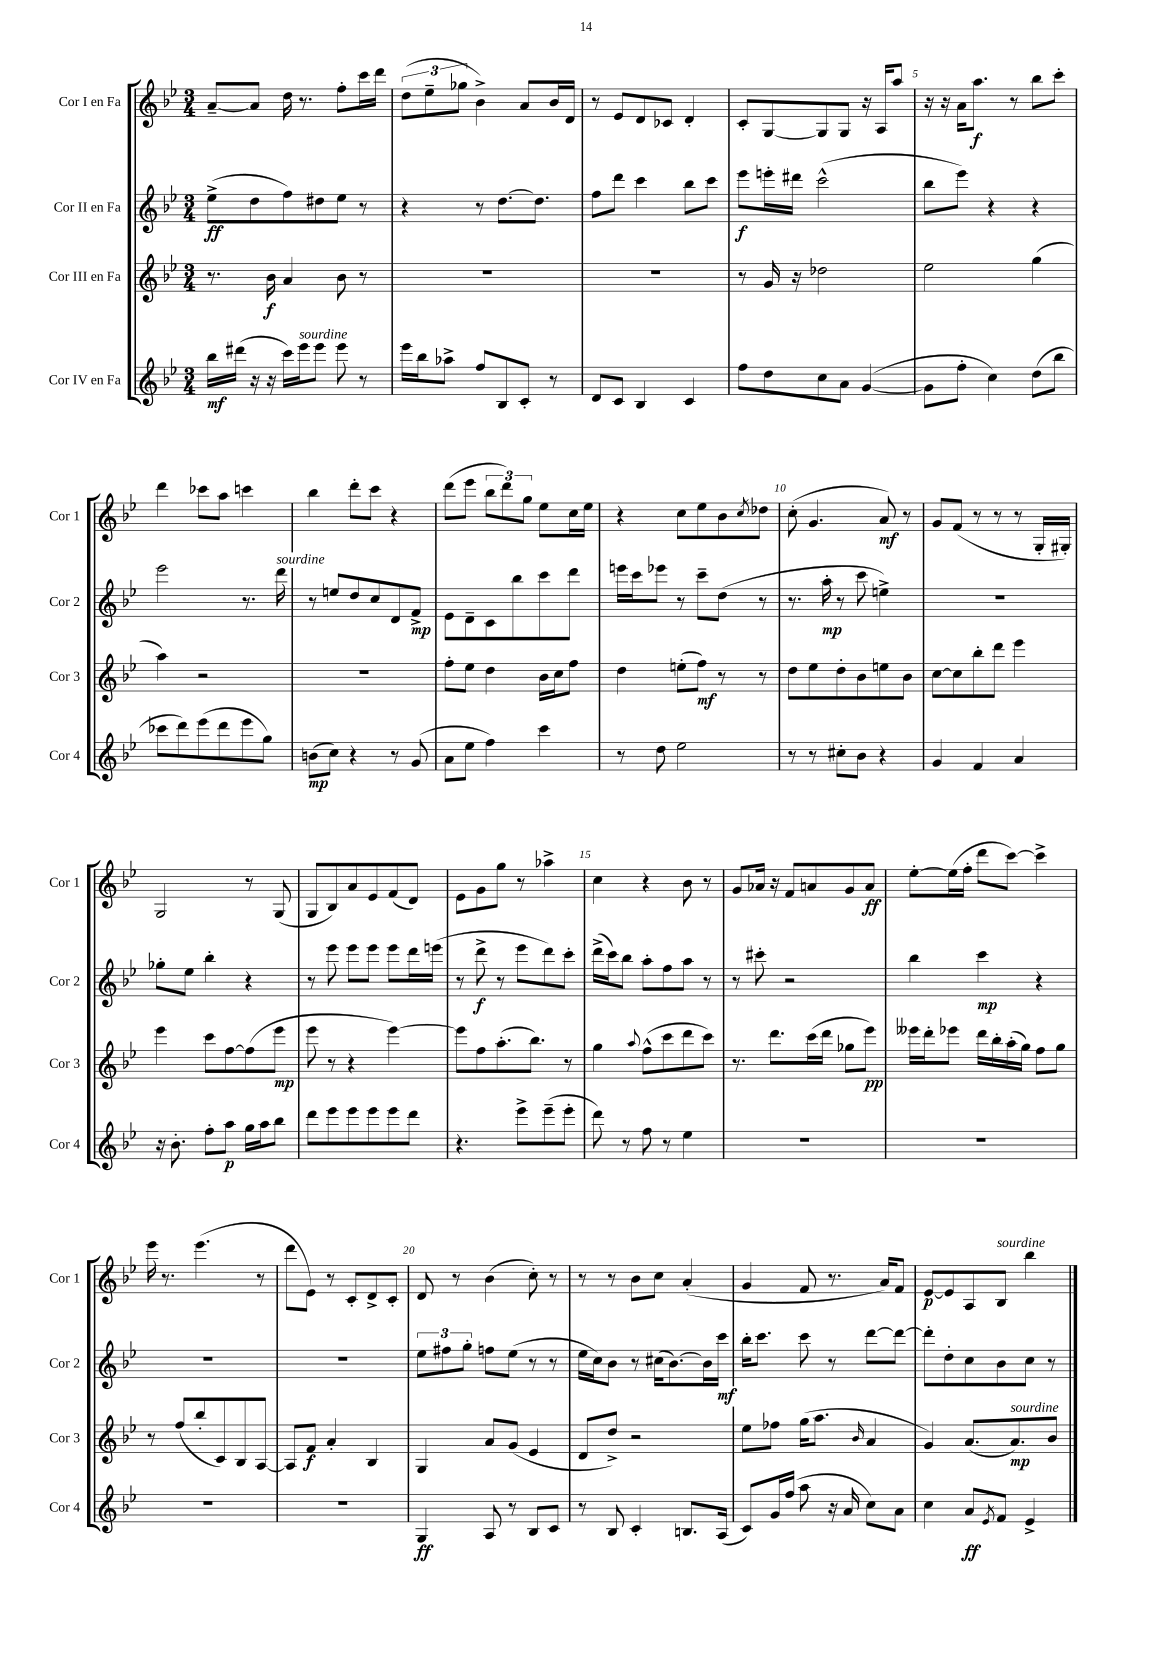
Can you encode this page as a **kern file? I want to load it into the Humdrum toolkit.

**kern	**kern	**kern	**kern
*staff4	*staff3	*staff2	*staff1
*clefG2	*clefG2	*clefG2	*clefG2
*k[b-e-]	*k[b-e-]	*k[b-e-]	*k[b-e-]
*M3/4	*M3/4	*M3/4	*M3/4
16bb-\LL	8.r	(8ee-^\L	[8a~/L
(16ddd#\JJ	.	.	.
16r	.	8dd\	8a/]J
16r	16b-\	.	.
16ccc\LL)	4a/	8ff\)	16dd\
16eee-\J	.	.	8.r
8eee-\J	.	8dd#\	.
8eee-\	8b-\	8ee-\J	8ff'\L
8r	8r	8r	16ccc\L
.	.	.	16ddd\JJ
=	=	=	=
16eee-\LL	2.r	4r	(12dd\L
16bb-\J	.	.	.
.	.	.	12ee-~\
8aa-^\J	.	.	.
.	.	.	12gg-\J
8ff/L	.	8r	4b-^\)
8B-/	.	[8.dd\L	.
8c'/J	.	.	8a/L
.	.	8.dd\]J	.
8r	.	.	16b-/L
.	.	.	16d/JJ
=	=	=	=
8d/L	2.r	8ff\L	8r
8c/J	.	8ddd\J	8e-/L
4B-/	.	4ccc\	8d/
.	.	.	8c-/J
4c/	.	8bb-\L	4d'/
.	.	8ccc\J	.
=	=	=	=
8ff\L	8r	8eee-\L	8c'/L
8dd\	16g/	16eee'\L	[8G/
.	16r	16ddd#\JJ	.
8cc\	2dd-\	(2ccc^^\	8G/]
8a\J	.	.	8G/J
([4g/	.	.	16r
.	.	.	16A/LK
.	.	.	8aa/J
=	=	=	=
8g\]L	2ee-\	8bb-\L	16r
.	.	.	16r
8ff'\J	.	8eee-\J)	16a\LK
.	.	.	8.aa\J
4cc\)	.	4r	.
.	.	.	8r
(8dd\L	(4gg\	4r	8bb-\L
8bb-\J	.	.	8ccc'\J
=	=	=	=
8ccc-\L	4aa\)	2eee-\	4ddd\
8ddd\)	.	.	.
(8eee-\	2r	.	8ccc-\L
8ddd\	.	.	8aa\J
8eee-\	.	8.r	4ccc\
8gg\J)	.	.	.
.	.	16ddd\	.
=	=	=	=
(8b\L	2.r	8r	4bb-\
8cc\J)	.	8ee/L	.
4r	.	8dd/	8ddd'\L
.	.	8cc/	8ccc\J
8r	.	8d/	4r
(8g/	.	8f^/J	.
=	=	=	=
8a\L	8ff'\L	8e-\L	(8ddd\L
8ee-\J	8ee-\J	8d~\	8eee-\J
4ff\)	4dd\	8c\	12bb-\L
.	.	.	12ddd\)
.	.	8bb-\	.
.	.	.	12gg\J
4ccc\	16b-\LL	8ccc\	8ee-\L
.	16cc\J	.	.
.	8ff\J	8ddd\J	16cc\L
.	.	.	16ee-\JJ
=	=	=	=
8r	4dd\	16eee\LL	4r
.	.	16ccc\J	.
8dd\	.	8eee-\J	.
2ee-\	(8ee'\L	8r	8cc\L
.	8ff\J)	8ccc~\L	8ee-\
.	8r	(8dd\J	8b-\
.	.	.	8qcc/
.	8r	8r	8dd-\J
=	=	=	=
8r	8dd\L	8.r	(8cc'\
8r	8ee-\	.	4.g/
.	.	16aa'\	.
8cc#'\L	8dd'\	8r	.
8b-\J	8b-\	8ccc\	.
4r	8ee\	4ee^\)	8a/)
.	8b-\J	.	8r
=	=	=	=
4g/	[8cc\L	2.r	8g/L
.	8cc\]	.	(8f/J
4f/	8bb-'\	.	8r
.	8ddd\J	.	8r
4a/	4eee-\	.	8r
.	.	.	16G'/LL
.	.	.	16G#'/JJ)
=	=	=	=
16r	4eee-\	8gg-'\L	2G/
8.b-'\	.	.	.
.	.	8ee-\J	.
8ff'\L	8ccc\L	4bb-'\	.
8aa\J	[8ff\	.	.
16gg\LL	(8ff\]	4r	8r
16aa\J	.	.	.
8bb-\J	8eee-\J	.	(8G/
=	=	=	=
8ddd\L	8eee-\	8r	8G/L
8eee-\	8r	8eee-\	8B-/)
8eee-\	4r	8eee-\L	8a/
8eee-\	.	8eee-\J	8e-/
8eee-\	[4eee-\)	8eee-\L	(8f/
8ddd\J	.	16ddd\L	8d/J)
.	.	(16eee\JJ	.
=	=	=	=
4.r	8eee-\]L	8r	8e-\L
.	8ff\	8ddd^\	8g\
.	(8.aa'\	8r	8gg\J
8eee-^\L	.	8eee-\L	8r
.	8.bb-\J)	.	.
(8eee-~\	.	8ddd\)	4aa-^\
8eee-'\J	8r	8ccc'\J	.
=	=	=	=
8ddd\)	4gg\	(16ddd^\LL	4cc\
.	.	16ccc\J)	.
8r	.	8bb-\J	.
.	8qqaa/	.	.
8ff\	(8ff^^\L	8aa'\L	4r
8r	8ccc\	8ff\	.
4ee-\	8ddd\	8aa\J	8b-\
.	8ccc\J)	8r	8r
=	=	=	=
2.r	8.r	8r	8g/L
.	.	8ccc#'\	16a-/Jk
.	8.ddd\L	.	16r
.	.	2r	8f/L
.	(16ccc\L	.	8a/
.	16ddd\JJ	.	.
.	8gg-\L	.	8g/
.	8eee-\J)	.	8a/J
=	=	=	=
2.r	16eee--\LL	4bb-\	[8ee-'\L
.	16ddd'\J	.	.
.	8eee-\J	.	(16ee-\]L
.	.	.	16ff'\JJ
.	16ddd\LL	4ccc\	8ddd\L
.	16bb-'\	.	.
.	(16aa'\	.	[8ccc\J)
.	16gg\JJ)	.	.
.	8ff\L	4r	4ccc^\]
.	8gg\J	.	.
=	=	=	=
2.r	8r	2.r	16eee-\
.	.	.	8.r
.	(8ff/L	.	.
.	8bb-'/	.	(4.eee-\
.	8c/)	.	.
.	8B-/	.	.
.	[8A/J	.	8r
=	=	=	=
2.r	8A/]L	2.r	8ddd\L
.	8f/J	.	8e-\J)
.	4a'/	.	8r
.	.	.	8c'/L
.	4B-/	.	8d^/
.	.	.	8c'/J
=	=	=	=
4G/	4G/	12ee-\L	8d/
.	.	12ff#\	.
.	.	.	8r
.	.	12gg'\J	.
8A/	8a/L	8ff\L	(4b-\
8r	(8g/J	(8ee-\J	.
8B-/L	4e-/	8r	8cc'\)
8c/J	.	8r	8r
=	=	=	=
8r	8d/L	16ee-\LL	8r
.	.	16cc\J)	.
8B-/	8dd^/J)	8b-\J	8r
4c'/	2r	8r	8b-\L
.	.	(16cc#\LK	8cc\J
.	.	[8.b-\)	.
8.B/L	.	.	(4a'/
.	.	16b-\]L	.
(16A/Jk	.	16ccc\JJ	.
=	=	=	=
8c/L)	8ee-\L	16bb-'\LK	4g/
.	.	8.ccc\J	.
16g/L	8ff-\J	.	.
(16ff/JJ	.	.	.
8aa\	(16gg\LK	8ccc\	8f/
.	8.aa\J	.	.
16r	.	8r	8.r
16a/	.	.	.
.	16qqb-/	.	.
8cc\L)	4a/	[8ddd\L	.
.	.	.	16a/LK)
8a\J	.	8ddd\_J	8f/J
=	=	=	=
4cc\	4g/)	8ddd'\]L	[8e-/L
.	.	8dd'\	8e-/]
8a/L	(8.a/L	8cc\	8A/
8qe-/	.	.	.
8f/J	.	8b-\	8B-/J
.	8.a/)	.	.
4e-^/	.	8cc\J	4bb-\
.	8b-/J	8r	.
==	==	==	==
*-	*-	*-	*-
